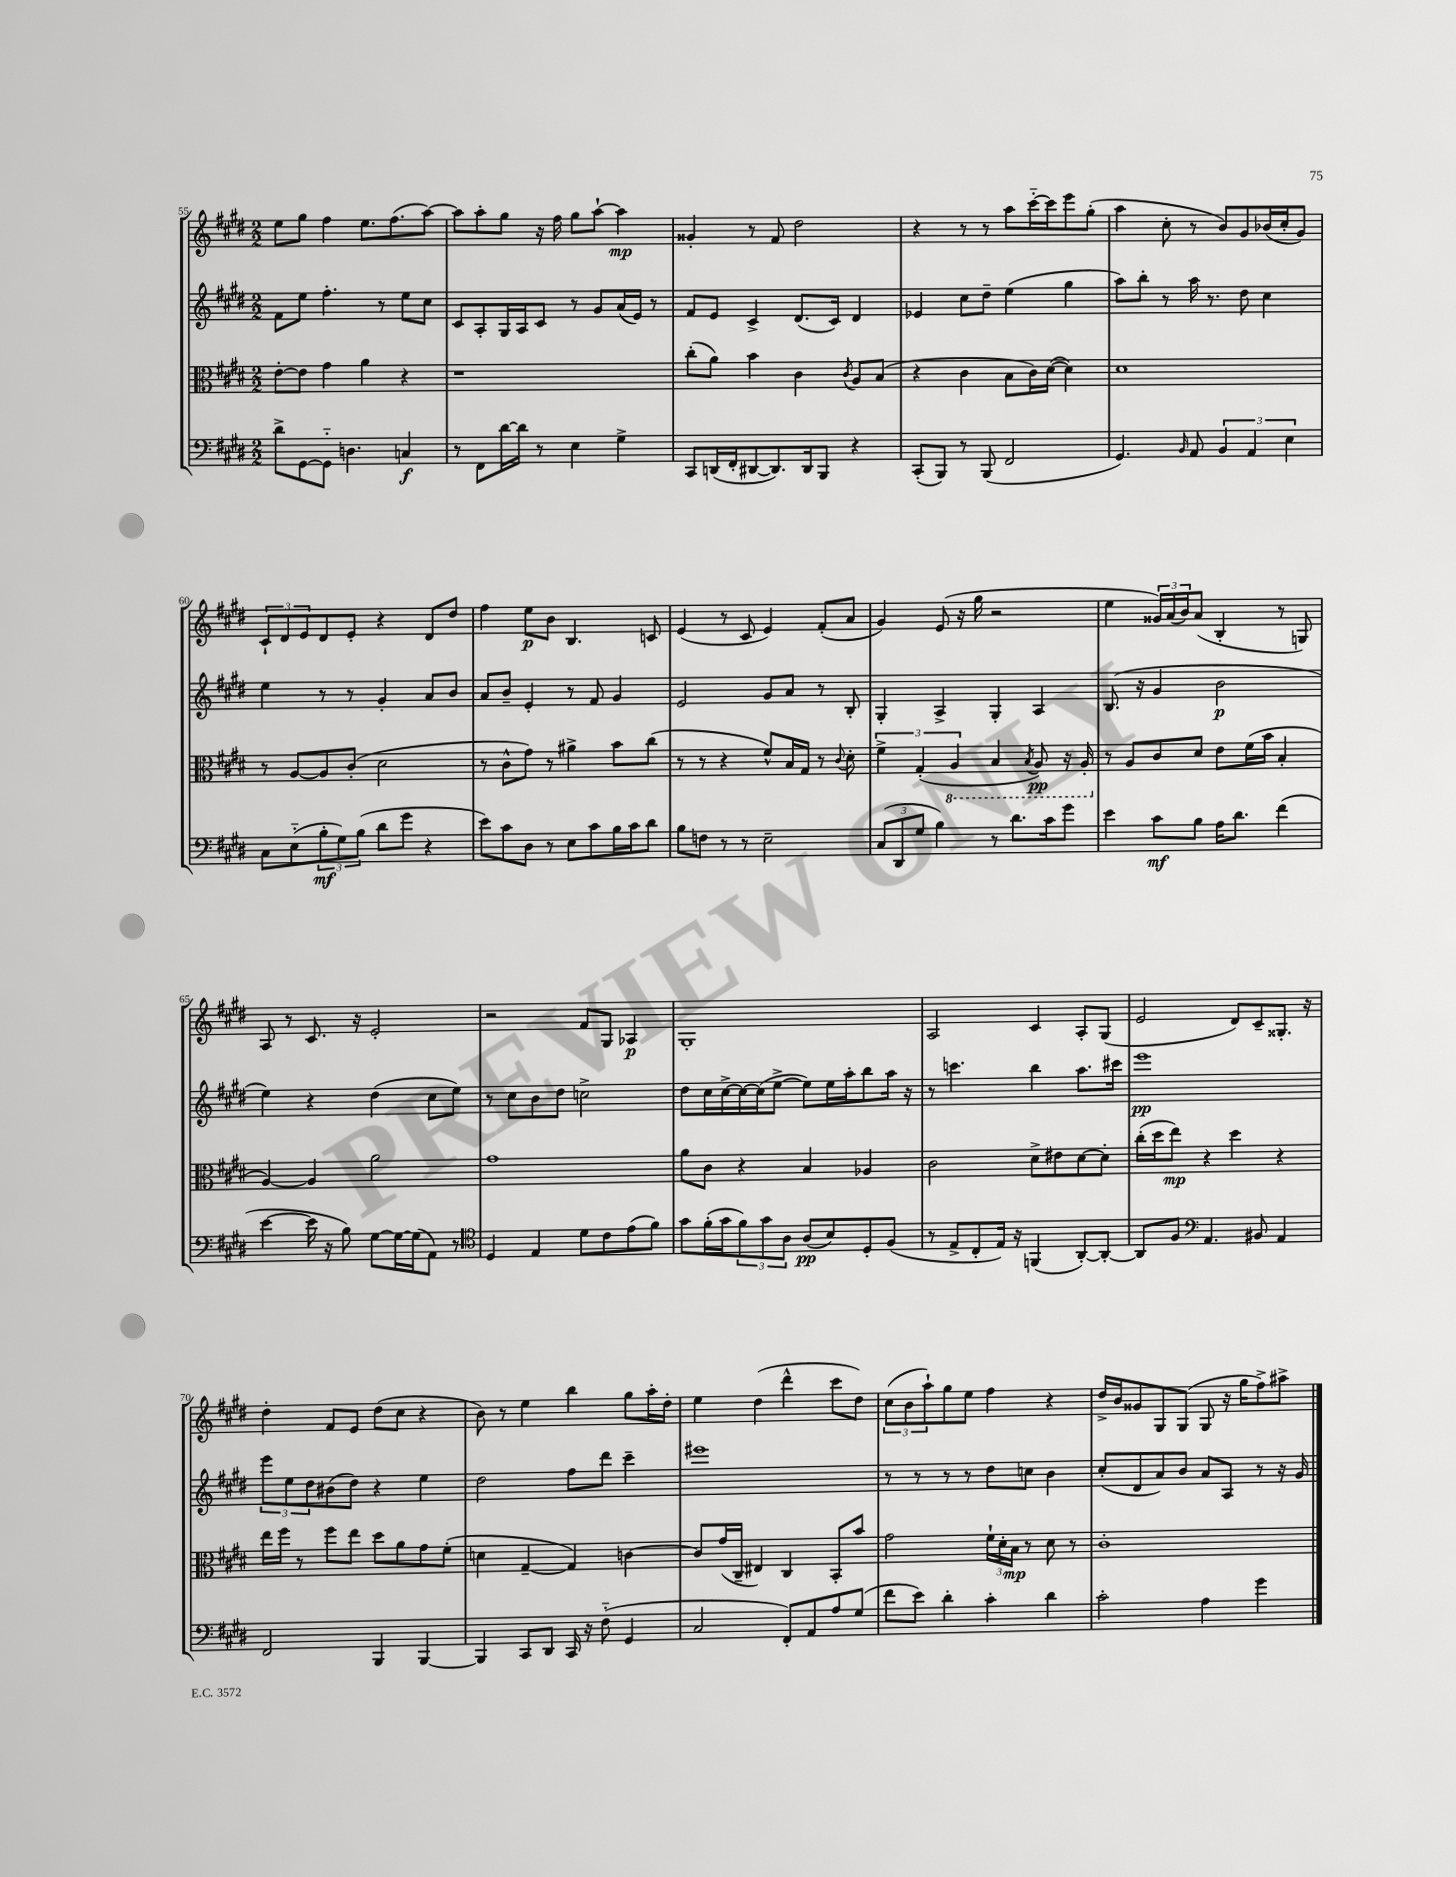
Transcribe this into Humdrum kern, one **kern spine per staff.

**kern	**kern	**kern	**kern
*staff4	*staff3	*staff2	*staff1
*clefF4	*clefC3	*clefG2	*clefG2
*k[f#c#g#d#]	*k[f#c#g#d#]	*k[f#c#g#d#]	*k[f#c#g#d#]
*M2/2	*M2/2	*M2/2	*M2/2
8d#^\L	[8e'\L	8f#\L	8ee\L
[8GG#\	8e\]J	8ee\J	8gg#\J
8GG#'~\]J	4g#\	4.ff#'\	4ff#\
4.D\	.	.	.
.	4a\	.	8.ee\L
.	.	8r	.
.	.	.	(8.ff#\
4C/	4r	8ee\L	.
.	.	8cc#\J	[8aa\J)
=	=	=	=
8r	1r	8c#/L	8aa\]L
8FF#\L	.	8A'/	8aa'\
[16d#\L	.	16G#/L	8gg#\J
16d#\]JJ	.	16A/J	.
8r	.	8c#/J	16r
.	.	.	16ff#\
4E\	.	8r	8gg#\L
.	.	8g#/L	[8aa`\J
4G#^\	.	(16a/L	4aa\]
.	.	16e/JJ)	.
.	.	8r	.
=	=	=	=
8CC#/L	(8cc#'\L	8f#/L	4g##'/
(16DD/L	8a\J)	8e/J	.
16FF#'/J	.	.	.
[8DD#/	4b\	4c#^/	8r
8.DD#/])	.	.	8f#/
.	4c#\	(8.d#/L	2dd#\
16DD#/k	.	.	.
8BBB/J	.	.	.
.	.	16c#/Jk)	.
.	8qc#/	.	.
4r	8A/L	4d#/	.
.	(8B/J	.	.
=	=	=	=
(8CC#'/L	4r	4e-/	4r
8BBB/J)	.	.	.
8r	4c#\	8cc#\L	8r
(8BBB/	.	8dd#~\J	8r
2FF#/	8B\L	(4ee\	8aa\L
.	16c#\L)	.	[16ccc#'~\L
.	([16d#\JJ	.	16ccc#\]J
.	4d#\])	4gg#\	8eee\
.	.	.	(8gg#'\J
=	=	=	=
4.GG#/)	1d#	8aa\L)	4aa\
.	.	8bb'\J	.
.	.	8r	8cc#'\
16qqBB/	.	.	.
8AA/	.	16aa\	8r
.	.	8.r	.
6BB/	.	.	8b/L)
.	.	8dd#\	8g#/
6AA/	.	.	.
.	.	4cc#\	(16b-/L
.	.	.	16cc#'/J
6E\	.	.	.
.	.	.	8g#/J)
=	=	=	=
8C#\L	8r	4ee\	12c#`/L
.	.	.	12d#/
(8E'~\	[8A/L	.	.
.	.	.	12e/
12B'\	8A/]	8r	8d#/
12G#\)	.	.	.
.	(8c#'/J	8r	8e'/J
(12B\J	.	.	.
8d#\L	2d#\	4g#'/	4r
8g#\J	.	.	.
4r	.	8a/L	8d#/L
.	.	8b/J	8dd#/J
=	=	=	=
8e\L)	8r	8a/L	4ff#\
8c#\	8c#^^\L	8b~/J	.
8D#\J	8g#\J)	4e'/	8ee\L
8r	8r	.	8b\J
8E\L	4a#^\	8r	4.B/
8c#\	.	8f#/	.
16B\L	8b\L	4g#/	.
16c#\J	.	.	.
8d#\J	(8cc#\J	.	8c/
=	=	=	=
8B\L	8r	2e/	(4e/
8F\J	8r	.	.
8r	4r	.	8r
8r	.	.	8c#/
2E~\	8f#^^/L)	8g#/L	4e/)
.	16B/L	8a/J	.
.	16G#/JJ	.	.
.	8r	8r	(8f#'/L
.	8qqc#/	.	.
.	8d#'\	8B'/	8a/J
=	=	=	=
(12C#/L	6f#^\	4G#'/	4g#/)
12DD#/	.	.	.
12G#/J	(6G#'/	.	.
4B\)	.	4A^/	(8e/
.	6AA/	.	.
.	.	.	16r
.	.	.	16gg#\
8r	4BB/	4G#'/	2r
8.d#\L	.	.	.
.	8qBB/	.	.
.	8AA/)	4A/	.
16c#\k	.	.	.
8g#\J	16r	.	.
.	16AA'/	.	.
=	=	=	=
4e\	8r	(8.B/	4ee\
.	8A/L	.	.
.	.	16r	.
8c#\L	8c#/	4g#/	24g##/LL)
.	.	.	(24a/
.	.	.	24b/J)
8B\J	8d#/J	.	(8a/J
16A\LK	8e\L	2b\	4B'/
8.d#\J	.	.	.
.	(16f#\L	.	.
.	16b\JJ	.	.
(4f#\	4B'/	.	8r
.	.	.	8G/)
=	=	=	=
[4e\	[4A/)	4ee\)	8A/
.	.	.	8r
16e\]	4A/]	4r	8.c#/
16r	.	.	.
8B\)	.	.	.
.	.	.	16r
[8G#\L	2a\	(4dd#\	2e'/
16G#\_L	.	.	.
(16G#\]J	.	.	.
8AA\J)	.	8cc#\L	.
8r	.	8ee\J)	.
=	=	=	=
*clefC4	*	*	*
4D#/	1g#	8r	2r
.	.	8cc#\L	.
4E/	.	8b\	.
.	.	8dd#\J	.
8d#\L	.	2cc^\	8f#/L
8c#\	.	.	8G#/J
(8e\	.	.	4A-/
8f#\J)	.	.	.
=	=	=	=
8g#\L	8a\L	8dd#\L	1G#'
(16f#'\L	8c#\J	16cc#\L	.
16g#\J	.	[16cc#^\	.
12f#\)	4r	16cc#\_	.
.	.	(16cc#\]J	.
12g#\	.	.	.
.	.	[8ee^\J	.
12A\J	.	.	.
(8A/L	4B/	8ee\]L)	.
8B/)	.	16ee\L	.
.	.	16aa'\J	.
8D#'/	4A-/	8bb\	.
(8F#/J	.	16aa\Jk	.
.	.	16r	.
=	=	=	=
8r	2c#\	8r	2A/
8E^/L	.	4.ccc\	.
8C#'/	.	.	.
16E/Jk)	.	.	.
16r	.	.	.
(4FF/	8d#^\L	4bb\	4c#/
.	8e#\	.	.
[8AA'/L)	[8d#\	8.aa\L	8A'/L
8AA'/_J	8d#'\]J	.	(8G#/J
.	.	16ccc#\Jk	.
=	=	=	=
8AA/]L	(16cc#'\LL	1eee	2e/
.	16dd#\J	.	.
8F#/J	8ee\J)	.	.
*clefF4	*	*	*
4.AA/	4r	.	.
.	4dd#\	.	8d#/L)
8BB#/	.	.	8c#~/
4AA/	4r	.	8.G##'/J
.	.	.	16r
=	=	=	=
2FF#/	16ee\LL	12eee\L	4dd#'\
.	16ff#\JJ	.	.
.	.	12ee\	.
.	8r	.	.
.	.	12dd#\	.
.	8ff#\L	(8b#\	8f#/L
.	8ee\J	8dd#\J)	8e/J
4BBB/	8dd#\L	4r	(8dd#\L
.	8a\	.	8cc#\J
[4BBB/	8g#\	4ee\	4r
.	(8f#'\J	.	.
=	=	=	=
4BBB/]	4d\	2dd#\	8b\)
.	.	.	8r
8CC#/L	[4G#~/	.	4ee\
8DD#/J	.	.	.
16CC#/	4G#/])	8ff#\L	4bb\
16r	.	.	.
(8F#'~\	.	8ddd#\J	.
4GG#/	[4c\	4ccc#~\	8gg#\L
.	.	.	16aa'\L
.	.	.	16dd#'\JJ
=	=	=	=
2C#/	8c/]L	1eee#	4ee\
.	(16g#/L	.	.
.	16C#~/JJ	.	.
.	4E#/)	.	(4dd#\
8FF#'/L)	4C#/	.	4ddd#^^\
8AA/	.	.	.
8A/	8BB'/L	.	8ccc#\L
(8G#/J	8b/J	.	8dd#\J)
=	=	=	=
8f#\L	2g#\	8r	(12cc#\L
.	.	.	12b\
8e\J)	.	8r	.
.	.	.	12aa`\)
4d#'\	.	8r	8gg#\
.	.	8r	8ee\J
4c#'\	24f#`\LL	8dd#\L	4ff#\
.	24d#'\	.	.
.	24B\JJ	.	.
.	8r	8cc\J	.
4d#\	8d#\	4b\	4r
.	8r	.	.
=	=	=	=
2c#'\	1c#'	(8cc#'/L	16dd#^/LL
.	.	.	16b/J
.	.	8d#/	8g##/
.	.	8a/)	8G#/
.	.	8b/J	(8G#/J
4A\	.	8a/L	8G#/
.	.	8A/J	16r
.	.	.	16gg#\LK
4g#\	.	8r	8ff#^\)
.	.	16r	8aa#^\J
.	.	16g#/	.
==	==	==	==
*-	*-	*-	*-
